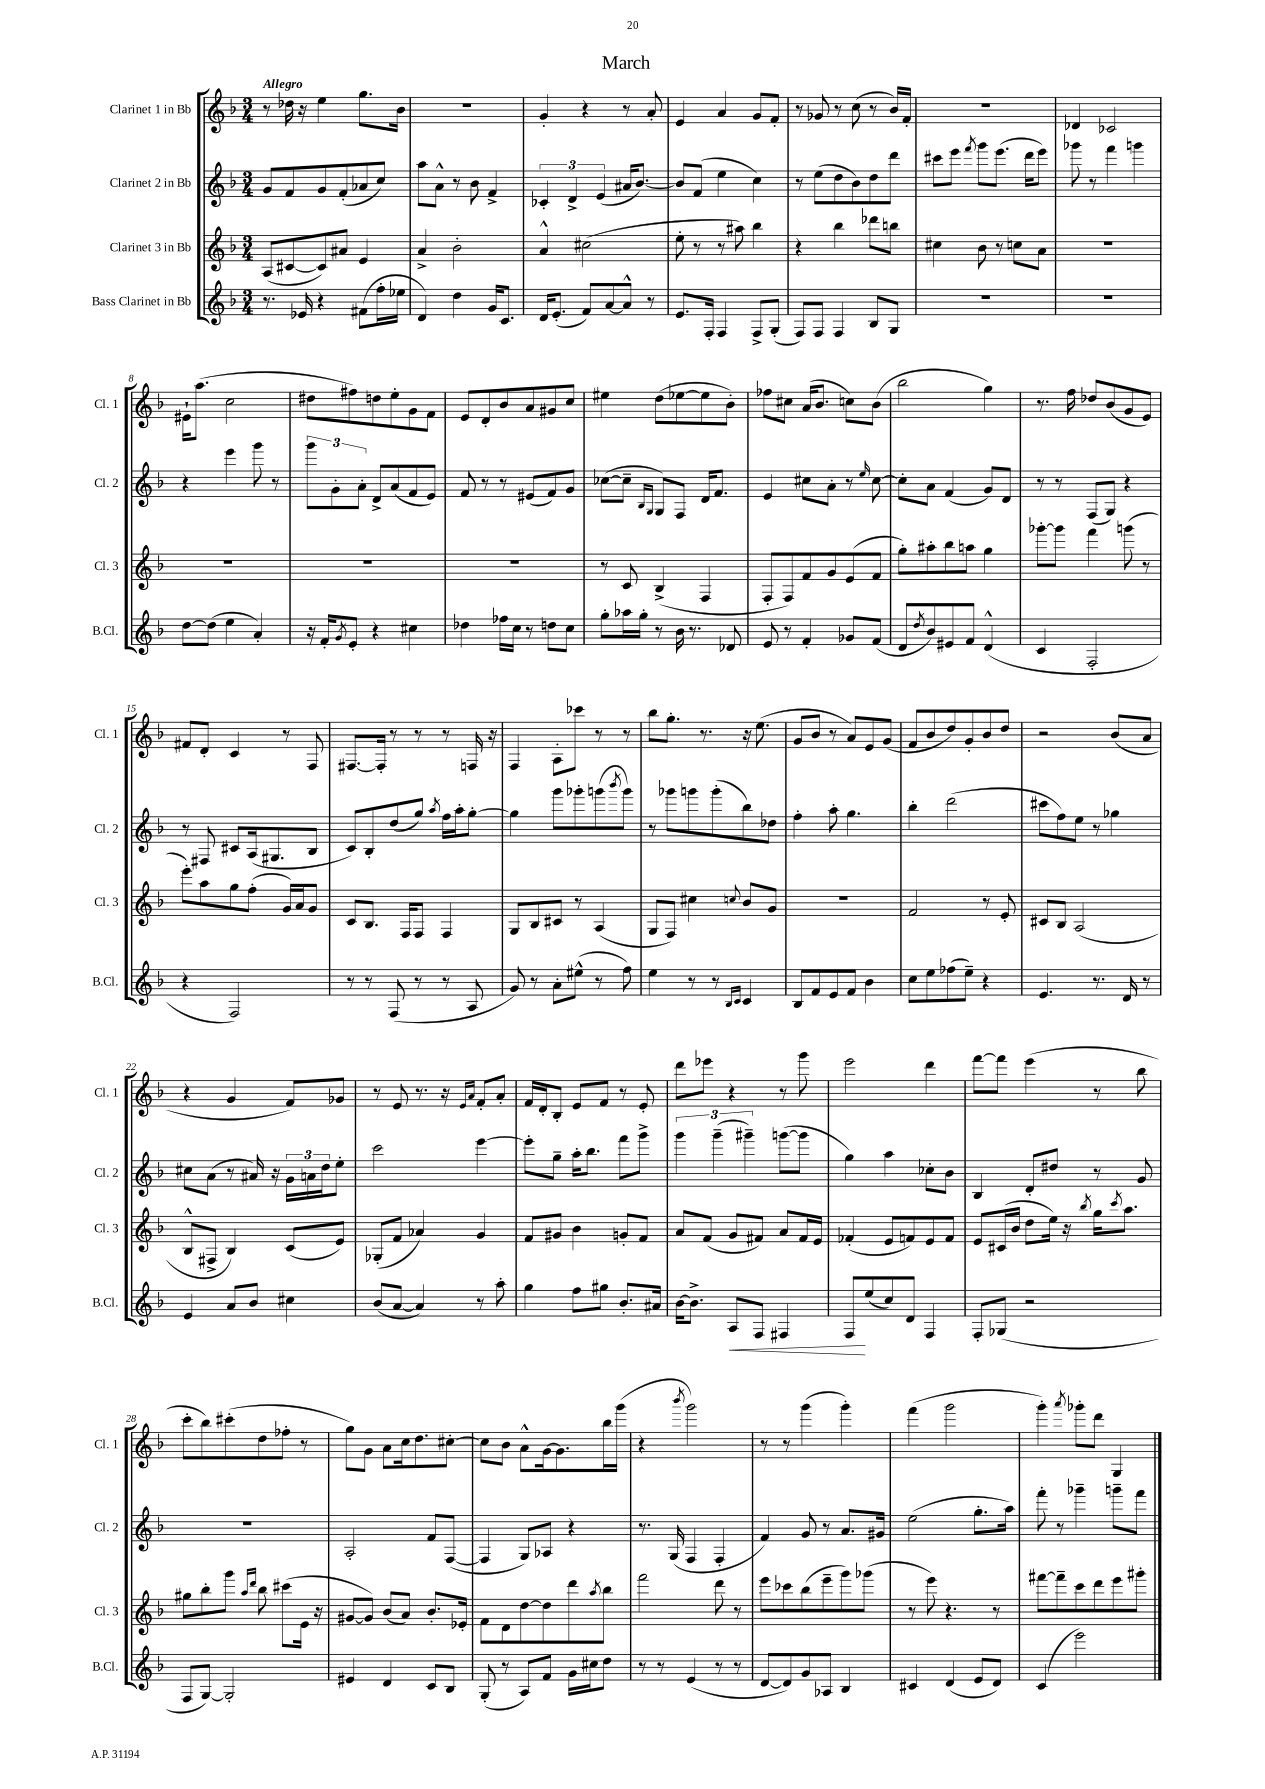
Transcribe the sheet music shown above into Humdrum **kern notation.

**kern	**kern	**kern	**kern
*staff4	*staff3	*staff2	*staff1
*clefG2	*clefG2	*clefG2	*clefG2
*k[b-]	*k[b-]	*k[b-]	*k[b-]
*M3/4	*M3/4	*M3/4	*M3/4
8.r	(8A	8g	8r
.	[8c#	8f	16dd-
16e-	.	.	16r
4r	8c#])	8g	4ee
.	8a#	(8f'	.
(8f#	4e	8a-	8.gg
16ff'	.	8cc)	.
16ee-	.	.	16b-
=	=	=	=
4d)	4a^	8aa	2.r
.	.	8a^^	.
4dd	2b-'	8r	.
.	.	8b-	.
16g	.	4f^	.
8.c	.	.	.
=	=	=	=
16d	4a^^	6c-'	4g'
(8.e'	.	.	.
.	.	6d^	.
8f)	(2cc#	.	4r
.	.	(6e	.
[8a	.	.	.
8a^^]	.	16a#	8r
.	.	[8.b-)	.
8r	.	.	8a'
=	=	=	=
8.e	8ee'	8b-]	4e
.	8r	(8f	.
16F'	.	.	.
4F	8r	4ee	4a
.	8aa#)	.	.
8F^	4bb-	4cc)	8g
(8G'	.	.	8f'
=	=	=	=
8F)	4r	8r	8r
8F	.	(8ee	8g-
4F	4bb-	8dd	8r
.	.	8b-)	(8cc
8B-	8ddd-	8dd	8r
8G	8bb	8ddd	16b-)
.	.	.	16f'
=	=	=	=
2.r	4cc#	8ccc#	2.r
.	.	8eee	.
.	.	8qfff	.
.	8b-	8ggg	.
.	8r	(8.eee	.
.	8cc	.	.
.	.	16ddd	.
.	8a	8eee)	.
=	=	=	=
2.r	2.r	8ggg-	4d-
.	.	8r	.
.	.	4fff	2c-
.	.	4ggg	.
=	=	=	=
[8dd	2.r	4r	16e#`
.	.	.	(8.aa
(8dd]	.	.	.
4ee	.	4eee	2cc
4a')	.	8ggg	.
.	.	8r	.
=	=	=	=
16r	2.r	12ggg	8dd#
16f'	.	.	.
.	.	12g'	.
8qg	.	.	.
8e'	.	.	8ff#)
.	.	12a'	.
4r	.	8d^	8dd
.	.	(8a	8ee'
4cc#	.	8f	8g
.	.	8e)	8f
=	=	=	=
4dd-	2.r	8f	8e
.	.	8r	8d'
16ff-	.	8r	8b-
16cc	.	.	.
8r	.	(8e#	8a
8dd	.	8f)	8g#
8cc	.	8g	8cc
=	=	=	=
8gg'	8r	([8cc-	4ee#
16aa-	8c	8cc-~]	.
16gg'	.	.	.
.	.	16qqB-	.
.	.	16qqG	.
8r	(4B-^	8G)	(8dd
16b-	.	8F	[8ee-
8.r	.	.	.
.	4F	16d	8ee-]
.	.	8.f	.
8d-	.	.	8b-')
=	=	=	=
8e	8F'	4e	8ff-
8r	8F)	.	8cc#
4f'	8f	8cc#	(16a
.	.	.	8.b-
.	8g	8a'	.
8g-	(8e	8r	8cc)
.	.	16qqee	.
(8f	8f	[8cc#	(8b-
=	=	=	=
8d	8gg')	8cc#']	2bb-
8qdd	.	.	.
8b-)	8aa#'	8a	.
8e#	8bb-	(4f	.
8f	8aa	.	.
(4d^^	4gg	8g)	4gg)
.	.	8d	.
=	=	=	=
4c	[8ggg-'	8r	8.r
.	8ggg-]	8r	.
.	.	.	16ff
2F'	4fff	(8F	8dd-
.	.	8G)	(8b-
.	(8ggg	4r	8g
.	8r	.	8e)
=	=	=	=
4r	8eee')	8r	8f#
.	8aa	8F#	8d'
2F)	8gg	8c#	4c
.	(8ff'	(16A	.
.	.	8.G#	.
.	16g)	.	8r
.	16a	.	.
.	8g	8B-	8F
=	=	=	=
8r	8c	8c)	[8.F#
8r	8.B-	8B-'	.
.	.	.	16F#']
(8F	.	(8dd	8r
.	16F	.	.
8r	8F	8gg)	8r
.	.	8qaa	.
8r	4F	16ff	8r
.	.	16aa'	.
8A	.	[8gg'	16F
.	.	.	16r
=	=	=	=
8g)	8G	4gg]	4F
8r	8B-	.	.
8a'	8c#	8ggg	8A'
(8ee#^^	8r	8ggg-'	8ccc-
8r	(4A	(8ggg	8r
.	.	8qbbb-	.
8ff)	.	8ggg)	8r
=	=	=	=
4ee	8G	8r	8bb-
.	8F)	8ggg-	8.gg'
8r	4cc#	8ggg	.
.	.	.	8.r
8r	.	(8ggg'	.
16qqB-	.	.	.
16qqc	8qqcc	.	.
4c	8b-	8bb-)	16r
.	.	.	(8.ee
.	8g	8dd-	.
=	=	=	=
8B-	2.r	4ff'	8g
8f	.	.	8b-
8e	.	8aa'	8r
8f	.	4.gg	8a)
4b-	.	.	8e
.	.	.	(8g
=	=	=	=
8cc	2f	4bb-'	8f
8ee	.	.	8b-
(8ff-	.	(2ddd	8dd)
8ee~)	.	.	8g'
4r	8r	.	8b-
.	8e'	.	8dd
=	=	=	=
4.e	8c#	8ccc#	2r
.	8B-	8ff)	.
.	(2A	8ee	.
8.r	.	8r	.
.	.	4gg-	(8b-
16d	.	.	.
8r	.	.	8a
=	=	=	=
4e	8B-^^	8cc#	4r
.	8F#^	(8a	.
8a	4B-)	8r	4g
8b-	.	16a#)	.
.	.	16r	.
4cc#	(8c	24g	8f)
.	.	24a	.
.	.	24dd	.
.	8e)	8ee'	8g-
=	=	=	=
(8b-	(8G-'	2ccc	8r
[8a	8f	.	8e
4a])	4a-)	.	8.r
.	.	.	16r
.	.	.	16qqe
.	.	.	16qqa
8r	4g	[4eee	8f'
8aa'	.	.	8a'
=	=	=	=
4gg	8f	8eee']	16f
.	.	.	16d'
.	8g#	8gg~	8B-'
8ff	4b-	16aa'	8e
.	.	8.bb-	.
8gg#	.	.	8f
8.b-'	8g'	8fff	8r
.	8f	8ggg^	8e'
16a#	.	.	.
=	=	=	=
[16b-	8a	6ggg	8ddd
8.b-^]	.	.	.
.	(8f	.	8eee-
.	.	(6ggg~	.
8A	8g	.	4r
.	.	6ggg#~)	.
8F	8f#)	.	.
4F#	8a	([8ggg	8r
.	16f#	8ggg]	8ggg
.	16e	.	.
=	=	=	=
8F	(4f-'	4gg)	2eee
(8ee	.	.	.
8cc)	8e	4aa	.
8d	8f)	.	.
4F	8e	8cc-'	4ddd
.	8f	8b-	.
=	=	=	=
8F'	8e	4B-	[8fff
(8G-	(16c#	.	8fff]
.	16b-	.	.
2r	8dd	8d'	(4eee
.	16ee)	8dd#	.
.	16r	.	.
.	8qbb-	.	.
.	16gg	8r	8r
.	8qccc	.	.
.	8.aa	.	.
.	.	8g	8bb-
=	=	=	=
8F	8gg#	2.r	8ccc'
[8G)	8bb-'	.	8bb-)
2G']	8ggg	.	(8ccc#'
.	16qqaa	.	.
.	16qqddd	.	.
.	8bb-	.	8dd
.	(8ccc#	.	8ff-'
.	16e	.	8r
.	16r	.	.
=	=	=	=
4e#	[8g#	2A'	8gg)
.	8g#])	.	8g
4d	(8b-	.	8a
.	8a)	.	16cc
.	.	.	8.dd
8c	8.b-'	8f	.
8B-	.	([8F	[8cc#'
.	16e-'	.	.
=	=	=	=
(8G'	8f	4F]	8cc#]
8r	8d	.	8b-
8A)	[8dd	8G)	8a^^
8f	8dd]	8A-	[16g
.	.	.	8.g]
16g	8ddd	4r	.
16cc#	.	.	.
.	8qaa	.	.
8dd	8bb-	.	16bb-
.	.	.	(16ggg
=	=	=	=
8r	2fff	8.r	4r
8r	.	.	.
.	.	(16G	.
.	.	.	8qbbb-
(4e	.	4F	2ggg)
8r	8ddd	4F'	.
8r	8r	.	.
=	=	=	=
[8d	8eee	4f)	8r
8d])	8ccc-	.	8r
8g	(8bb-	8g	(4ggg
8A-	8eee~	8r	.
4B-	8ggg)	8.a	4ggg')
.	(8ggg-	.	.
.	.	16g#	.
=	=	=	=
4c#	8r	(2ee	(4fff
.	8eee)	.	.
(4d	4.r	.	2ggg
8e	.	8.gg'	.
8d)	8r	.	.
.	.	16aa)	.
=	=	=	=
(4c	[8fff#	8fff'	4ggg')
.	8fff#~]	8r	.
.	.	.	8qaaa
2eee)	8ccc	4ggg-~	8ggg-'
.	8ddd	.	8ddd
.	8eee	8ggg~	4G
.	8ggg#'	8fff	.
==	==	==	==
*-	*-	*-	*-
